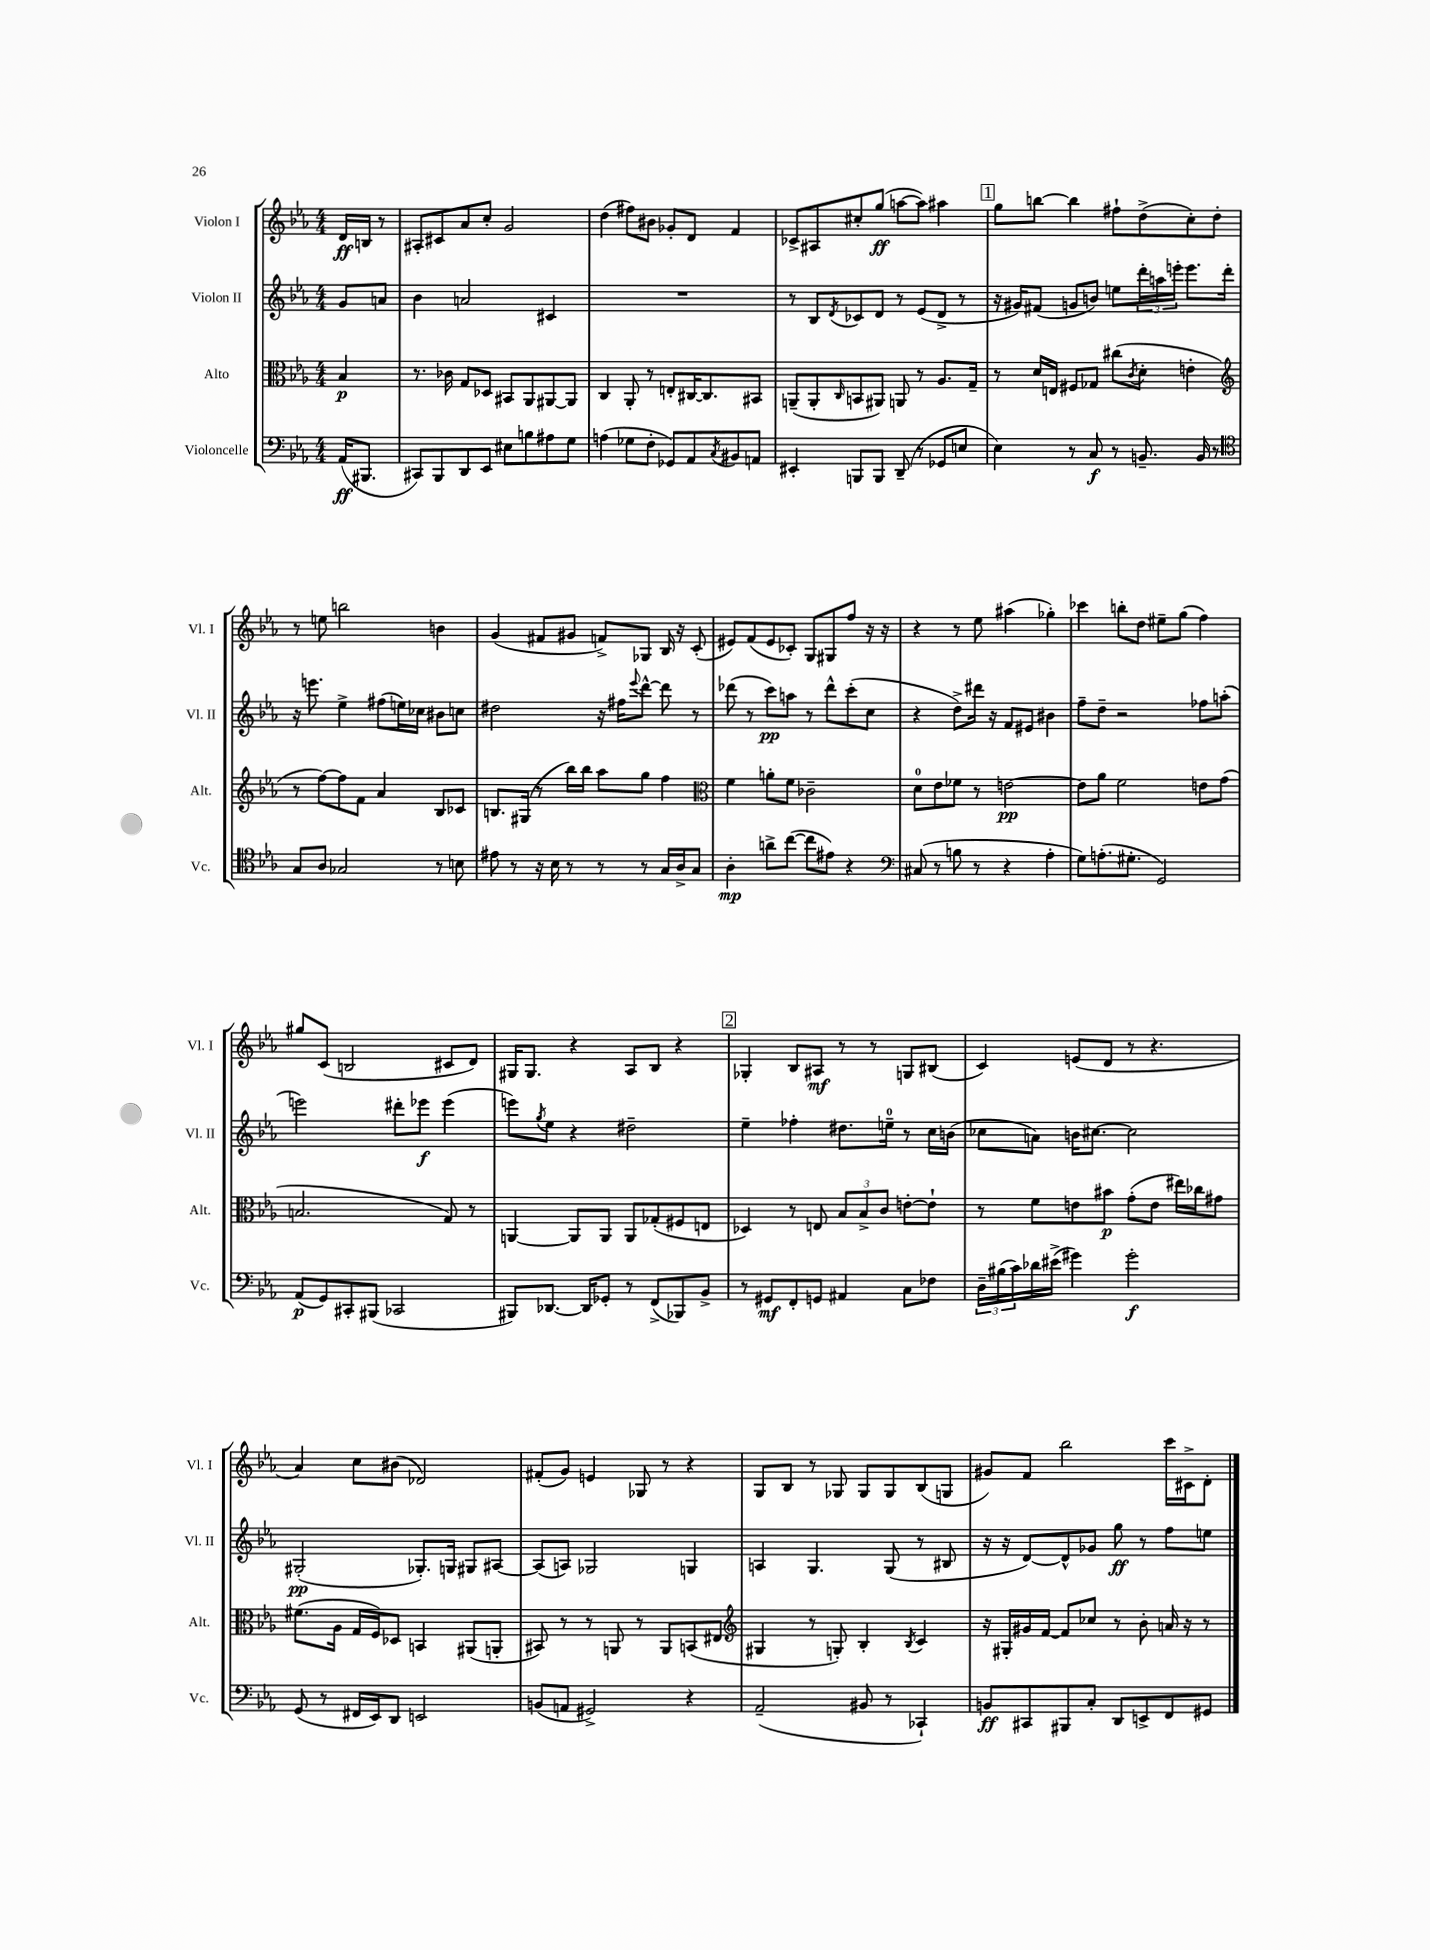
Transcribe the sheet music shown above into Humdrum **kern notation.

**kern	**dynam	**kern	**dynam	**kern	**dynam	**kern	**dynam
*part4	*part4	*part3	*part3	*part2	*part2	*part1	*part1
*staff4	*staff4	*staff3	*staff3	*staff2	*staff2	*staff1	*staff1
*I"Violoncelle	*	*I"Alto	*	*I"Violon II	*	*I"Violon I	*
*I'Vc.	*	*I'Alt.	*	*I'Vl. II	*	*I'Vl. I	*
*clefF4	*	*clefC3	*	*clefG2	*	*clefG2	*
*k[b-e-a-]	*	*k[b-e-a-]	*	*k[b-e-a-]	*	*k[b-e-a-]	*
*M4/4	*	*M4/4	*	*M4/4	*	*M4/4	*
=	=	=	=	=	=	=	=
(16AA-/KL	ff	4B-/	p	8g/L	.	16d/LL	ff
8.BBB#X/J	.	.	.	.	.	16Bn/JJ	.
.	.	.	.	8an/J	.	8r	.
=1	=1	=1	=1	=1	=1	=1	=1
8CC#X/L)	.	8.r	.	4b-\	.	8A#X'/L	.
8BBB-/	.	.	.	.	.	8c#X/	.
.	.	16c-X\	.	.	.	.	.
8DD/	.	8G/L	.	2an/	.	8a-/	.
8EE-/J	.	8D-X/J	.	.	.	8cc'/J	.
8E#X\L	.	8BB#X/L	.	.	.	2g/	.
8Bn\	.	8AA-/	.	.	.	.	.
8A#X\	.	[8AA#X/	.	4c#X/	.	.	.
8G\J	.	8AA#/J]	.	.	.	.	.
=2	=2	=2	=2	=2	=2	=2	=2
(4An\	.	4C/	.	1r	.	(4dd\	.
8G-X\L	.	8AA-'/	.	.	.	8ff#X\L)	.
8F'\J	.	8r	.	.	.	8b#X\J	.
8GG-X/L)	.	8En'/L	.	.	.	8g-X'/L	.
8AA-/	.	[16C#X/K	.	.	.	8d/J	.
.	.	8.C#/]	.	.	.	.	.
8qC/	.	.	.	.	.	.	.
8BB#X/	.	.	.	.	.	4f/	.
8AAn/J	.	8BB#X/J	.	.	.	.	.
=3	=3	=3	=3	=3	=3	=3	=3
4EE#X'/	.	(8AAn~/L	.	8r	.	8c-X^/L	.
.	.	8AA'/	.	8B-/L	.	8A#X/	.
.	.	16qqC/	.	8qd/	.	.	.
8BBBn/L	.	8BBn/	.	8c-X/	.	8cc#X'/	.
8BBB/J	.	8AA#X/J)	.	8d/J	.	(8gg/J	ff
(8DD~/	.	8AAn/	.	8r	.	[8aan\L	.
8r	.	8r	.	(8e-/L	.	8aa\J])	.
8GG-X/L	.	8.A-/L	.	8d^/J	.	4aa#X\	.
8En/J	.	.	.	8r	.	.	.
.	.	16G~/Jk	.	.	.	.	.
!!LO:REH:place=s1:t=1
=4	=4	=4	=4	=4	=4	=4	=4
4E-\)	.	8r	.	16r	.	8gg\L	.
.	.	.	.	16g#X/KL)	.	.	.
.	.	16d/LL	.	(8f#X/J	.	[8bbn\J	.
.	.	16En/JJ	.	.	.	.	.
8r	.	8F#X/L	.	8gn/L	.	4bb\]	.
8C/	f	8G-X/J	.	8bn/J)	.	.	.
8r	.	(8cc#X\L	.	8een\L	.	8ff#X`\L	.
.	.	8qc/	.	.	.	.	.
8.BBn~/	.	8d'\J	.	24ddd'\L	.	(8dd^\	.
.	.	.	.	24aan\	.	.	.
.	.	.	.	24eeen'\JJ	.	.	.
.	.	4en'\	.	8.eee\L	.	8cc'\)	.
16BB/	.	.	.	.	.	.	.
8r	.	.	.	.	.	8dd'\J	.
.	.	.	.	16ddd'\Jk	.	.	.
!!LO:LB:g=z
=5	=5	=5	=5	=5	=5	=5	=5
*clefC4	*	*clefG2	*	*	*	*	*
8G/L	.	8r	.	16r	.	8r	.
.	.	.	.	8.eeen\	.	.	.
8A-/J	.	[8ff\L)	.	.	.	8een\	.
2G-X/	.	8ff\]	.	4ee-^\	.	2bbn\	.
.	.	8f\J	.	.	.	.	.
.	.	4a-/	.	(8ff#X\L	.	.	.
.	.	.	.	16een\L)	.	.	.
.	.	.	.	16cc-X\JJ	.	.	.
8r	.	8B-/L	.	8b#X\L	.	4bn\	.
8Bn\	.	8c-X/J	.	8ccn\J	.	.	.
=6	=6	=6	=6	=6	=6	=6	=6
8e#X\	.	8.Bn/L	.	2dd#X\	.	(4g/	.
8r	.	.	.	.	.	.	.
.	.	(16G#X/Jk	.	.	.	.	.
16r	.	8r	.	.	.	8f#X/L	.
16B-\	.	.	.	.	.	.	.
8r	.	16bb-\LL)	.	.	.	8g#X/J	.
.	.	16bb-\JJ	.	.	.	.	.
8r	.	8aa-\L	.	16r	.	8fn^/L)	.
.	.	.	.	16ff#X\KL	.	.	.
.	.	.	.	8qqeee-/	.	.	.
8r	.	8gg\J	.	[8ddd^^\J	.	8G-X/J	.
16G/LL	.	4ff\	.	8ddd\]	.	16B-/	.
16A-^/J	.	.	.	.	.	16r	.
8G/J	.	.	.	8r	.	(8c'/	.
=7	=7	=7	=7	=7	=7	=7	=7
*	*	*clefC3	*	*	*	*	*
4A-'\	mp	4f\	.	(8ddd-X\	.	8e#X/L)	.
.	.	.	.	8r	.	(8f/	.
8an^\L	.	8an'\L	.	8ccc\L)	pp	8e#/	.
([8cc\J	.	8f\J	.	8aan\J	.	8c-X'/J)	.
8cc\L]	.	2c-X~\	.	8r	.	8G/L	.
8e#X\J)	.	.	.	8ddd-^^\L	.	8G#X/	.
4r	.	.	.	(8ccc'\	.	8ff/J	.
.	.	.	.	8cc\J	.	16r	.
.	.	.	.	.	.	16r	.
=8	=8	=8	=8	=8	=8	=8	=8
*clefF4	*	*	*	*	*	*	*
(8C#X/	.	8d\L	.	4r	.	4r	.
8r	.	8e-\	.	.	.	.	.
8Bn\	.	8f-X\J	.	8dd^\L)	.	8r	.
8r	.	8r	.	16ddd#X\Jk	.	8ee-\	.
.	.	.	.	16r	.	.	.
4r	.	[2en\	pp	8f/L	.	(4aa#X\	.
.	.	.	.	8e#X/J	.	.	.
4A-'\	.	.	.	4b#X\	.	4gg-X'\)	.
=9	=9	=9	=9	=9	=9	=9	=9
8G\L)	.	8e\L]	.	8ff~\L	.	4ccc-X\	.
(8.An'\	.	8a-\J	.	8dd~\J	.	.	.
.	.	2f\	.	2r	.	8bbn'\L	.
8.G#X'\J	.	.	.	.	.	.	.
.	.	.	.	.	.	8dd\J	.
2GG/)	.	.	.	.	.	8ee#X~\L	.
.	.	.	.	.	.	(8gg\J	.
.	.	8en\L	.	8ff-X\L	.	4ff\)	.
.	.	(8g\J	.	(8aan'\J	.	.	.
!!LO:LB:g=z
=10	=10	=10	=10	=10	=10	=10	=10
(8AA-/L	p	2.Bn/	.	2eeen\)	.	8gg#X/L	.
8GG/)	.	.	.	.	.	(8c/J	.
8CC#X'/	.	.	.	.	.	2Bn/	.
(8BBB#X/J	.	.	.	.	.	.	.
2CC-X/	.	.	.	8ddd#X'\L	.	.	.
.	.	.	.	8eee-X\J	f	.	.
.	.	8G/)	.	(4eee-\	.	8c#X/L	.
.	.	8r	.	.	.	8d/J)	.
=11	=11	=11	=11	=11	=11	=11	=11
8BBB#X/L)	.	[4AAn/	.	8eeen\L)	.	16G#X/KL	.
.	.	.	.	.	.	8.G#/J	.
.	.	.	.	8qgg/	.	.	.
[8.DD-X/J	.	.	.	8ee-\J	.	.	.
.	.	8AA/L]	.	4r	.	4r	.
16DD-/KL]	.	.	.	.	.	.	.
8GG-X'/J	.	8AA/J	.	.	.	.	.
8r	.	8AA/L	.	2dd#X~\	.	8A-/L	.
(8FF^/L	.	(8G-X'/	.	.	.	8B-/J	.
8BBB-X/)	.	8F#X/	.	.	.	4r	.
8BB-^/J	.	8En/J	.	.	.	.	.
!!LO:REH:place=s1:t=2
=12	=12	=12	=12	=12	=12	=12	=12
8r	.	4D-X/)	.	4ee-~\	.	4G-X'/	.
8GG#X/L	mf	.	.	.	.	.	.
8FF'/	.	8r	.	4ff-X'\	.	8B-/L	.
8GGn/J	.	8En/	.	.	.	8A#X/J	mf
4AA#X/	.	12B-/L	.	8.dd#X\L	.	8r	.
.	.	12B-^/	.	.	.	.	.
.	.	.	.	.	.	8r	.
.	.	12c/J	.	.	.	.	.
.	.	.	.	16een~\Jk	.	.	.
8C\L	.	[8en'\L	.	8r	.	8Gn/L	.
8F-X\J	.	8e`\J]	.	16cc\LL	.	(8B#X/J	.
.	.	.	.	(16bn\JJ	.	.	.
=13	=13	=13	=13	=13	=13	=13	=13
24D~\LL	.	8r	.	8cc-X\L	.	4c/)	.
(24B#X\	.	.	.	.	.	.	.
24c\)	.	.	.	.	.	.	.
16d-X\	.	8f\L	.	8an\J)	.	.	.
(16e#X^\JJ	.	.	.	.	.	.	.
4g#X\)	.	8en\	.	16bn\KL	.	(8en/L	.
.	.	.	.	[8.cc#X\J	.	.	.
.	.	8b#X\J	p	.	.	8d/J	.
2g#'\	f	(8g'\L	.	2cc#\]	.	8r	.
.	.	8e\J	.	.	.	4.r	.
.	.	16ee#X\LL)	.	.	.	.	.
.	.	16cc-X\J	.	.	.	.	.
.	.	8g#X\J	.	.	.	.	.
!!LO:LB:g=z
=14	=14	=14	=14	=14	=14	=14	=14
(8GG/	.	(8.f#X\L	.	(2G#X'/	pp	4a-/)	.
8r	.	.	.	.	.	.	.
.	.	16A-\Jk	.	.	.	.	.
16FF#X/LL	.	16G/LL	.	.	.	8cc\L	.
16EE-/J)	.	16F/J)	.	.	.	.	.
8DD/J	.	8D-X/J	.	.	.	(8b#X\J	.
2EEn/	.	4BBn/	.	8.G-X'/L)	.	2d-X/)	.
.	.	.	.	16Gn/Jk	.	.	.
.	.	(8AA#X/L	.	8G#X/L	.	.	.
.	.	8AAn'/J	.	[8A#X/J	.	.	.
=15	=15	=15	=15	=15	=15	=15	=15
(8BBn/L	.	8BB#X/)	.	(8A#/L]	.	(8f#X'/L	.
8AAn/J	.	8r	.	8An/J)	.	8g/J)	.
2GG#X^/)	.	8r	.	2G-X/	.	4en/	.
.	.	8AAn/	.	.	.	.	.
.	.	8r	.	.	.	8G-X/	.
.	.	8AA/L	.	.	.	8r	.
4r	.	(8BBn/	.	4Gn/	.	4r	.
.	.	8E#X/J	.	.	.	.	.
=16	=16	=16	=16	=16	=16	=16	=16
*	*	*clefG2	*	*	*	*	*
(2AA-~/	.	4G#X/	.	4An/	.	8G/L	.
.	.	.	.	.	.	8B-/J	.
.	.	8r	.	4.G/	.	8r	.
.	.	8Gn'/)	.	.	.	8G-X/	.
8BB#X/	.	4B-'/	.	.	.	8G-/L	.
8r	.	.	.	(8G/	.	8G-/	.
.	.	8qB-/	.	.	.	.	.
4CC-X`/)	.	4c/	.	8r	.	(8B-/	.
.	.	.	.	8B#X/	.	8Gn/J	.
=17	=17	=17	=17	=17	=17	=17	=17
8BBn/L	ff	16r	.	16r	.	8g#X/L)	.
.	.	16G#X'/LL	.	16r	.	.	.
8CC#X/	.	16g#X/	.	[8d/L)	.	8f/J	.
.	.	[16f/JJ	.	.	.	.	.
8BBB#X/	.	8f/L]	.	8d^^/]	.	2bb-\	.
8C'/J	.	8cc-X/J	.	8g-X/J	.	.	.
8DD/L	.	8r	.	8gg\	ff	.	.
8EEn^/	.	8b-'\	.	8r	.	.	.
8FF/	.	16an/	.	8ff\L	.	16ccc\LL	.
.	.	16r	.	.	.	16c#X^\J	.
8GG#X/J	.	8r	.	8een\J	.	8d'\J	.
==	==	==	==	==	==	==	==
*-	*-	*-	*-	*-	*-	*-	*-
